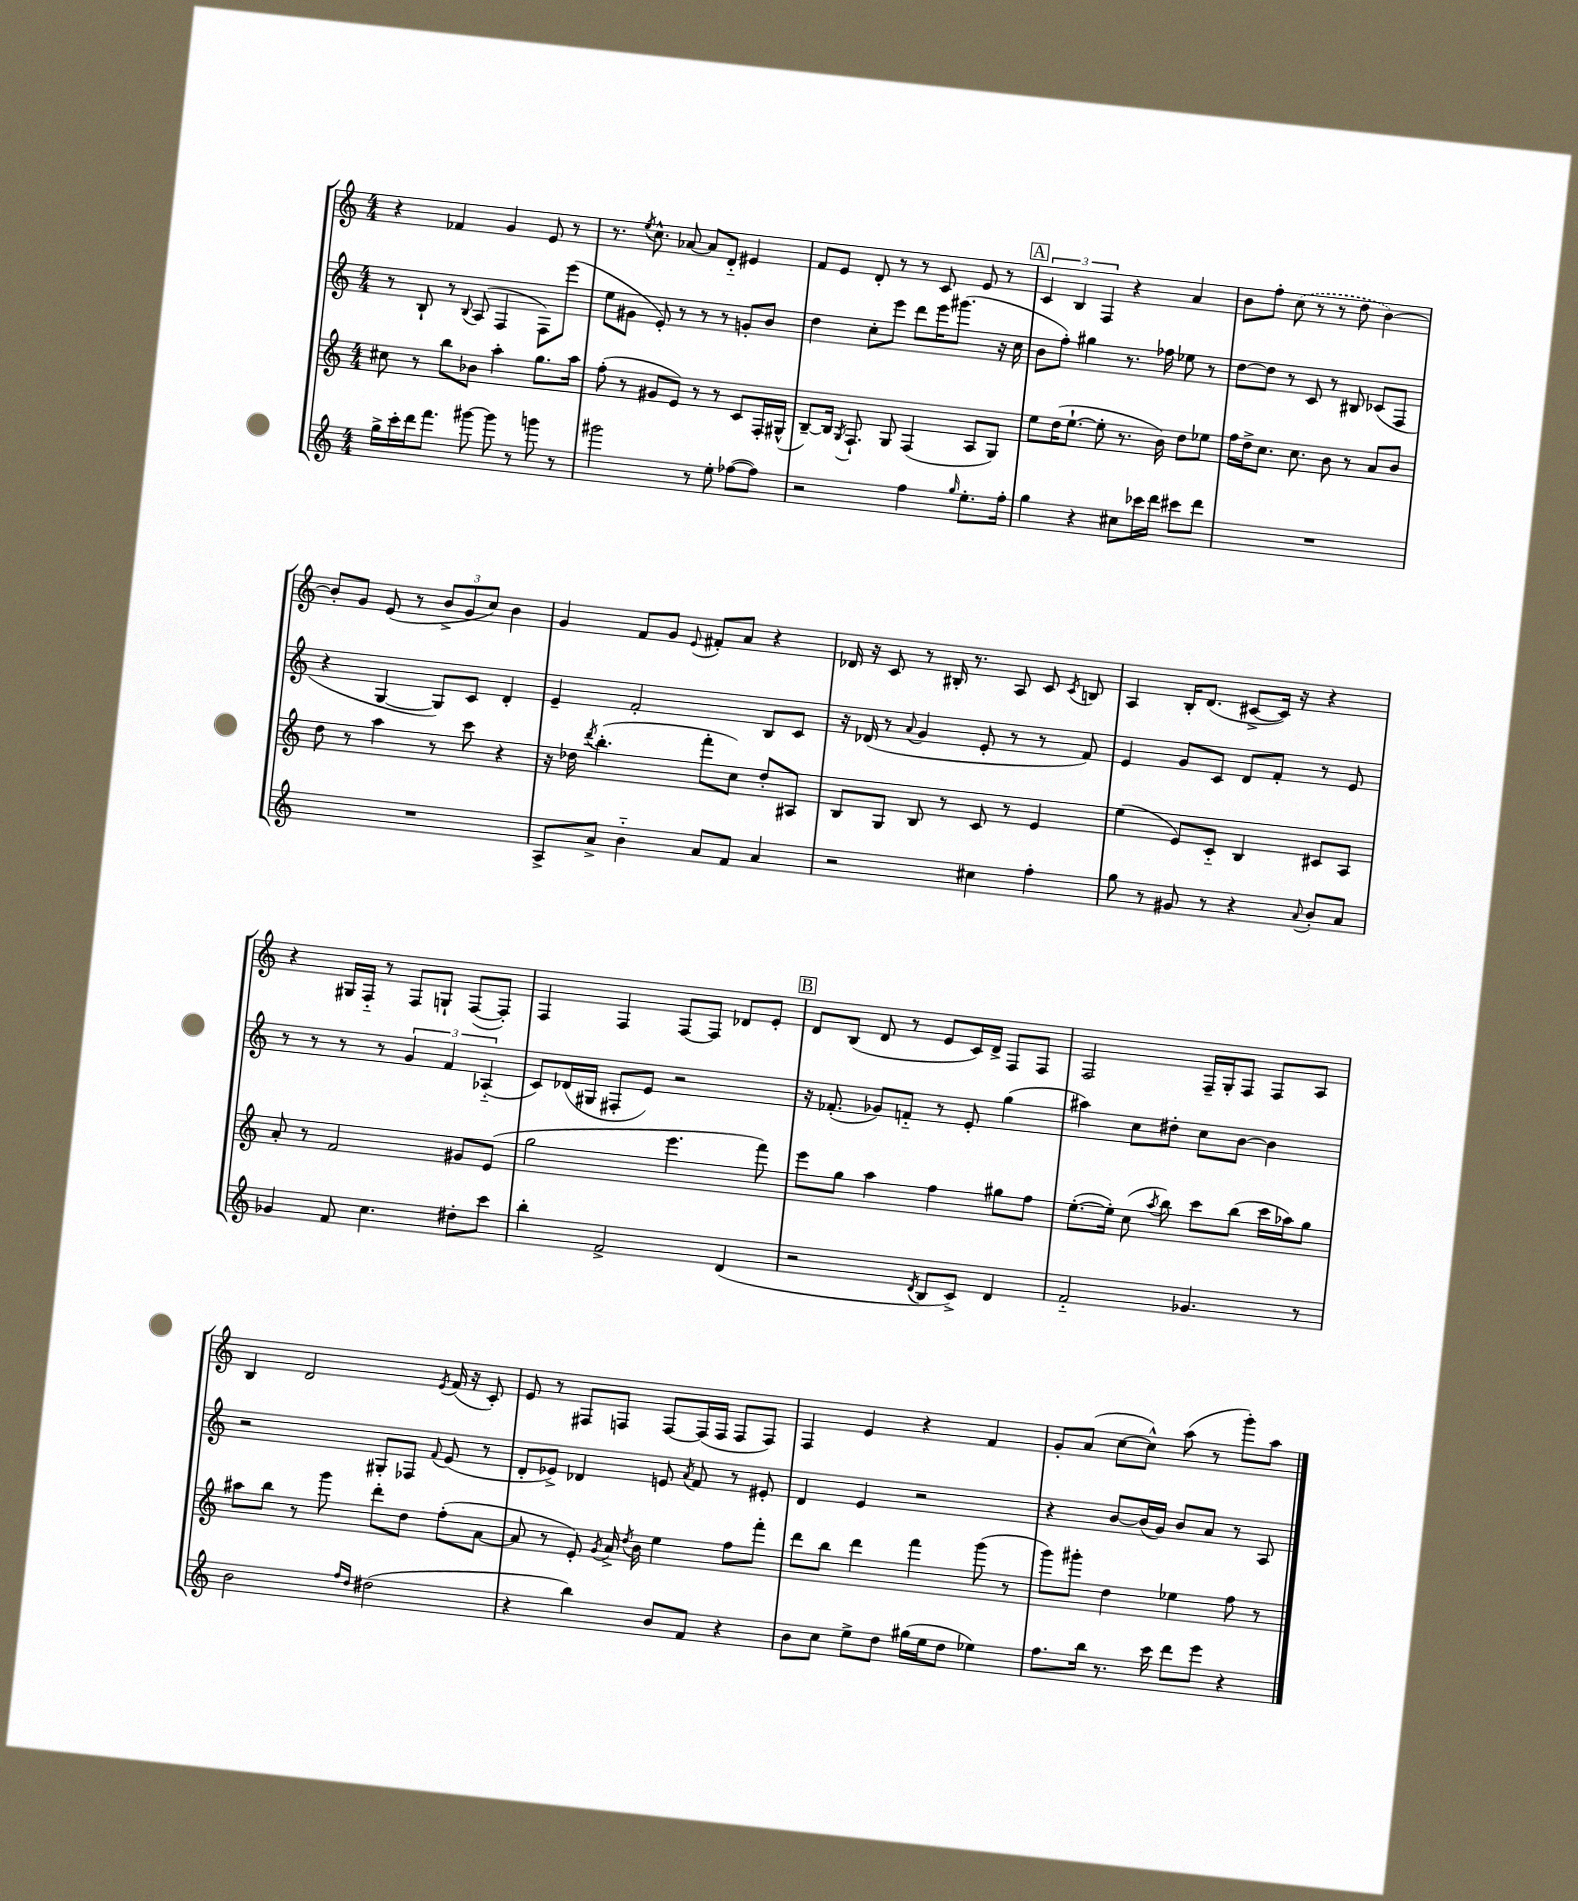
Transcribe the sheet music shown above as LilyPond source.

<<
\new StaffGroup <<
\new Staff = "s0" {
    \clef treble \key c \major \numericTimeSignature \time 4/4
    \autoBeamOff r4 fes'4 g'4 e'8 r8 |
    r8. \acciaccatura { e''8 } c''8.-^ aes'8~ aes'8[ d'8]-_ eis'4 |
    f'8[ e'8] d'8-. r8 r8 c'8 e'8 r8 |
    \mark \markup { \box "A" } \tuplet 3/2 { c'4 b4 f4 } r4 a'4 |
    b'8[ f''8]-. \once \slurDashed c''8( r8 r8 d''8 b'4~) |
    b'8[-. g'8] e'8( r8 \tuplet 3/2 { b'8[-> g'8 c''8]) } b'4 |
    g'4 f'8[ g'8] \appoggiatura { e'8 } fis'8[-. a'8] r4 |
    des'16 r16 c'8 r8 bis16-. r8. a8 c'8 \acciaccatura { c'8 } b8 |
    a4 b16[-. d'8.]( cis'8[~-> cis'16]) r16 r4 |
    r4 gis16[ f16]-_ r8 f8[ g8]-! f8[~( f8]-.) |
    f4 f4 f8[~ f8] des'8[ e'8]-. |
    \mark \markup { \box "B" } d'8[ b8]( d'8 r8 e'8[ c'16) d'16]-> f8[ f8] |
    f2 f16[-- g16-. f8] f8[ a8] |
    b4 d'2 \acciaccatura { e'8 } f'16( r16 c'8-.) |
    e'8 r8 fis8[ f8] f8[~ f16( f16] f8[ f8]) |
    f4 e'4 r4 f'4 |
    g'8[-. a'8]( c''8[~ c''8]-^) a''8( r8 g'''8[-.) a''8] \bar "|." |
}
\new Staff = "s1" {
    \clef treble \key c \major \numericTimeSignature \time 4/4
    \autoBeamOff r8 b8-! r8 \appoggiatura { b8 } a8( f4 f8[) e'''8]( |
    e''8[ gis'8] e'8-.) r8 r8 r8 g'8[-. b'8] |
    d''4 c''8[-. e'''8] d'''8[ e'''16 gis'''8.]( r16 c''16 |
    \mark \markup { \box "A" } b'8[ f''8]-.) gis''4 r8. fes''16 ees''8 r8 |
    d''8[~ d''8] r8 c'8 r8 bis8 ces'8[( f8] |
    r4 g4~ g8[) c'8] d'4-. |
    e'4-- f'2-. b8[ c'8] |
    r16 des'16( r8 \appoggiatura { a'8 } g'4 e'8-. r8 r8 f'8) |
    e'4 g'8[ c'8] d'8[ f'8]-. r8 e'8 |
    r8 r8 r8 r8 \tuplet 3/2 { g'4 f'4 aes4-_( } |
    c'8[) des'16( gis16] fis8[-. e'8]) r2 |
    \mark \markup { \box "B" } r16 fes'8.-.( ges'8[) f'8]-_ r8 e'8-. g''4( |
    ais''4) c''8[ dis''8]-. c''8[ b'8]~ b'4 |
    r2 gis8[-. fes8] \appoggiatura { f'8 } e'8( r8 |
    d'8[-. ees'8]->) des'4 e'8 \acciaccatura { a'8 } f'8 r8 eis'8-. |
    d'4 e'4 r2 |
    r4 b'8[~ b'16( g'16]) b'8[ a'8] r8 a8 \bar "|." |
}
\new Staff = "s2" {
    \clef treble \key c \major \numericTimeSignature \time 4/4
    \autoBeamOff cis''8 r8 b''8[ bes'8] a''4-. g''8.[ a''16] |
    f''8-.( r8 gis'8[ e'8]) r8 r8 c'8[ f16-. gis16]-^( |
    b8[~--) b16] \acciaccatura { g8 } f8.-! g8 f4( a8[ g8]) |
    \mark \markup { \box "A" } e''8[ d''16( e''8.]~-! e''8-. r8. b'16) d''8[ ees''8] |
    f''16[ d''16-> c''8.] c''8. b'8 r8 a'8[ b'8] |
    d''8 r8 a''4 r8 c'''8 r4 |
    r16 des''16 \acciaccatura { d'''8 } b''4.-.( f'''8[-. c''8]) des''8[-. ais8] |
    b8[ g8] b8 r8 c'8 r8 e'4 |
    e''4( e'8[) c'8]-_ b4 cis'8[ a8] |
    a'8-. r8 f'2 gis'8[ e'8]( |
    g''2 e'''4. f'''8) |
    \mark \markup { \box "B" } e'''8[ g''8] a''4 f''4 gis''8[ f''8] |
    e''8.[~-.( e''16]-.) c''8( \acciaccatura { a''8 } b''8) c'''8[ b''8]( c'''16[ aes''16) g''8] |
    ais''8[ b''8] r8 g'''8 d'''8[-. d''8] f''8[-.( a'8]~ |
    a'8 r8 e'8-.) \acciaccatura { g'8 } a'16-> \acciaccatura { d''8 } b'16 e''4 f''8[ f'''8]-. |
    d'''8[ b''8] d'''4 f'''4 g'''8( r8 |
    g'''8[) gis'''8]-. d''4 ees''4 f''8 r8 \bar "|." |
}
\new Staff = "s3" {
    \clef treble \key c \major \numericTimeSignature \time 4/4
    \autoBeamOff g''16[-> c'''16-. d'''16 f'''8.] gis'''8~ gis'''8 r8 g'''8 r8 |
    gis'''2 r8 e''8-. fes''8[~( fes''8]) |
    r2 f''4 \grace { g''16 } e''8.[-. f''16]-. |
    \mark \markup { \box "A" } g''4 r4 cis''8[ ces'''16 d'''16] cis'''8[ d'''8] |
    R1 |
    R1 |
    a8[-> a'8]-> b'4-_ a'8[ f'8] a'4 |
    r2 cis''4 f''4-. |
    g''8 r8 gis'8 r8 r4 \appoggiatura { a'8 } b'8[-. a'8] |
    ges'4 f'8 c''4. dis''8[-. c'''8] |
    b''4-. f'2-> d'4( |
    \mark \markup { \box "B" } r2 \acciaccatura { d'8 } b8[ c'8]->) d'4 |
    f'2-_ ges'4. r8 |
    b'2 \grace { f''16[ d''16] } dis''2( |
    r4 b''4) b'8[ f'8] r4 |
    b'8[ c''8] e''8[-> d''8] gis''16[( e''16 d''8] ees''4) |
    f''8.[ b''16] r8. c'''16 d'''8[ e'''8] r4 \bar "|." |
}
>>
>>
\layout { \context { \Score \remove "Bar_number_engraver" } }
